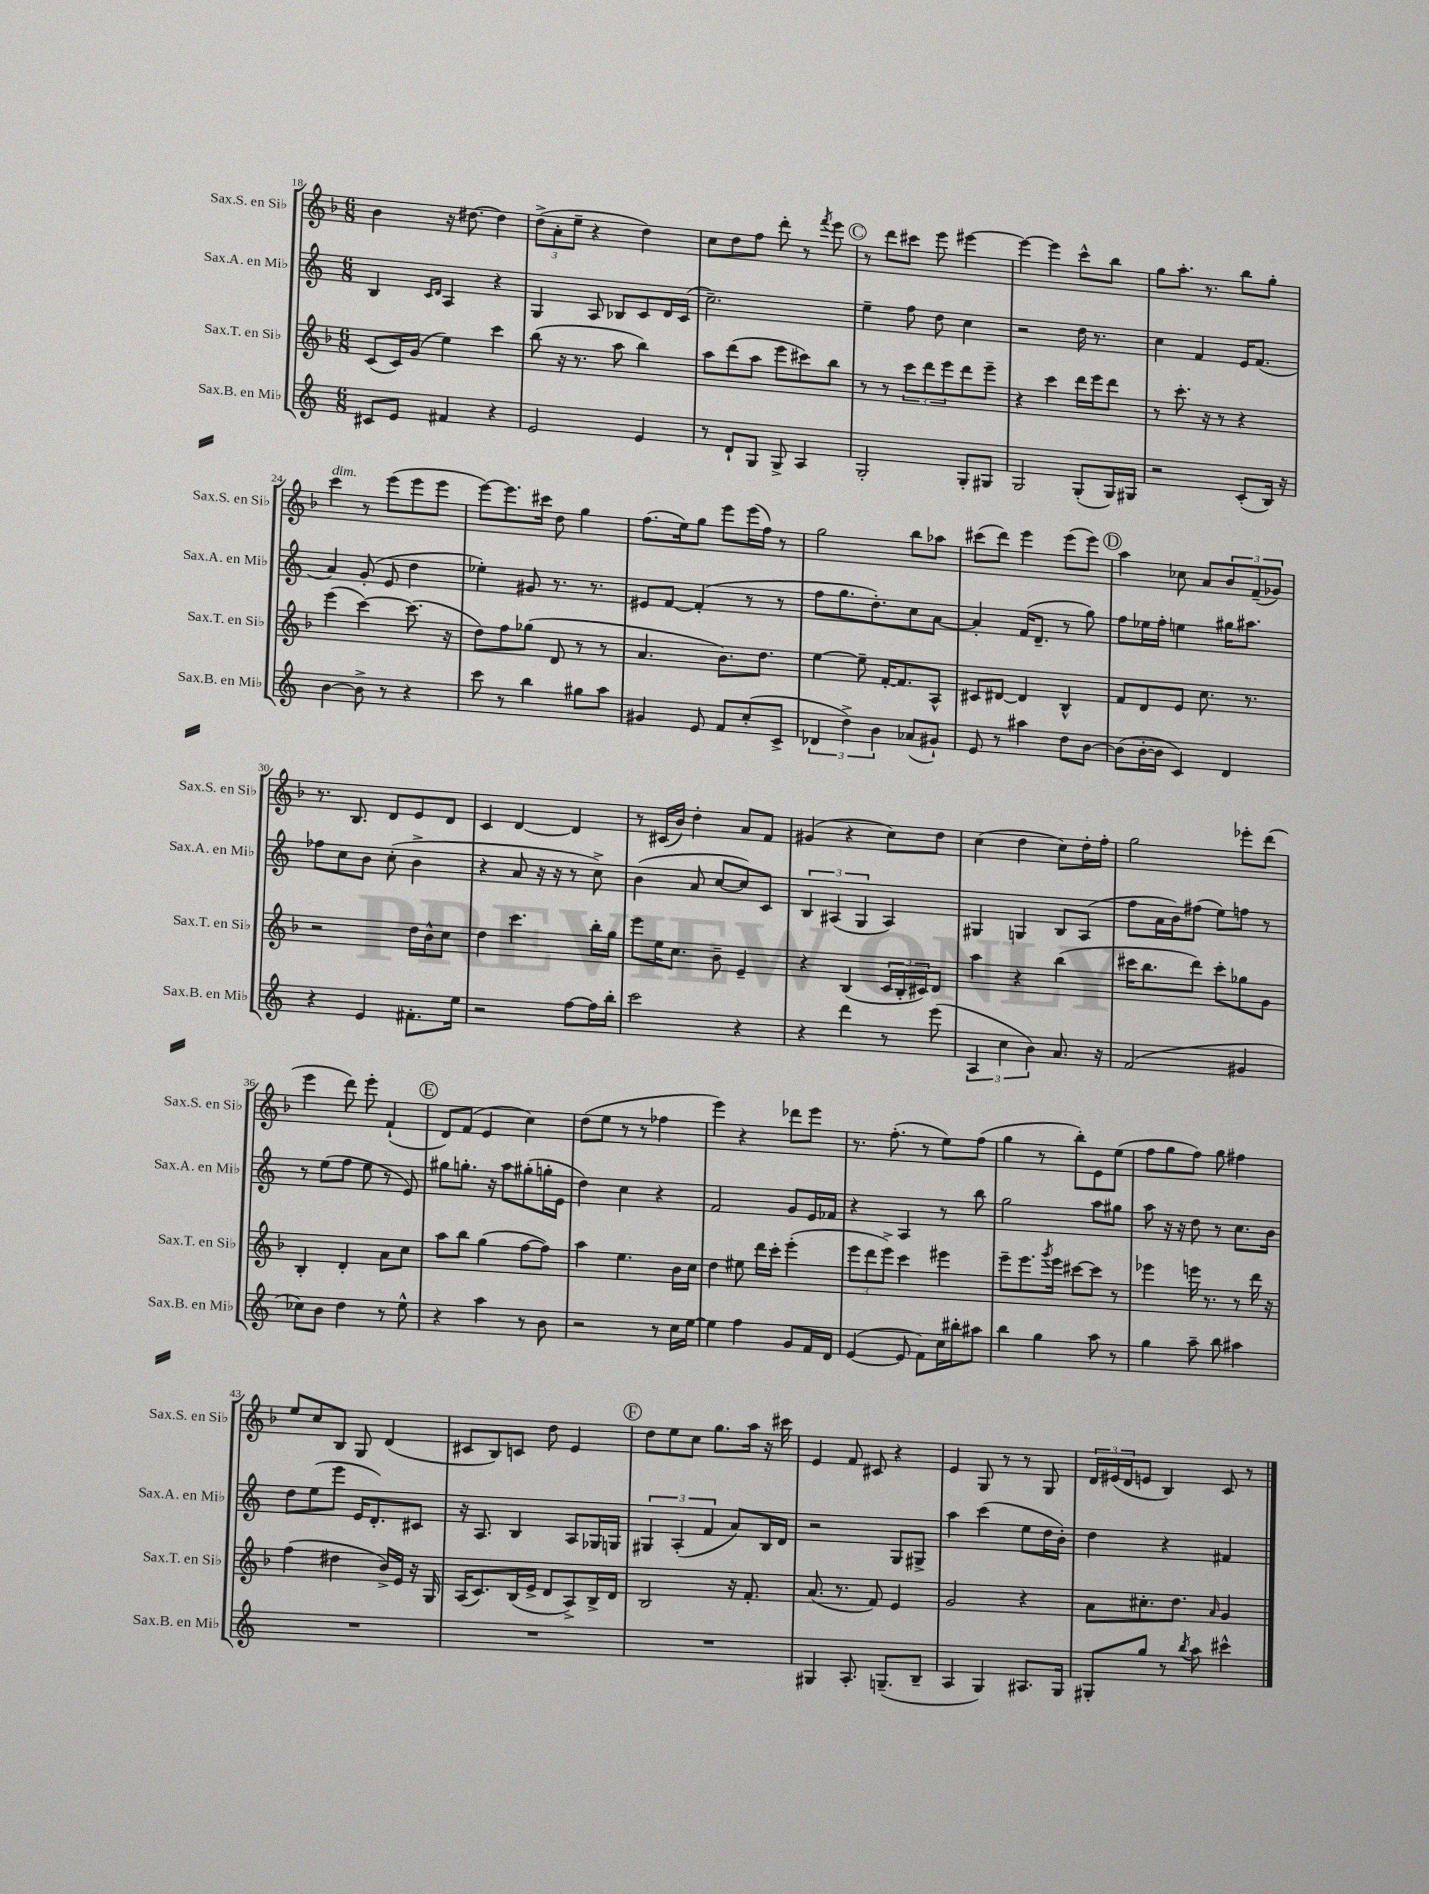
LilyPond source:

<<
\new StaffGroup <<
\new Staff = "s0" \with { instrumentName = "Sax.S. en Sib" shortInstrumentName = "Sax.S. en Sib" } {
    \clef treble \key f \major \numericTimeSignature \time 6/8
    bes'4 r16 dis''8.~ dis''4 |
    \tuplet 3/2 { d''8->( a'8-. e''8-- } r4 d''4) |
    c''8 d''8 f''8 d'''8-. r8 \acciaccatura { f'''8 } e'''8 |
    \mark \markup { \circle "C" } r8 d'''8 cis'''8 e'''8 eis'''4~ |
    eis'''4~ eis'''4 c'''8-^ bes''8 |
    g''8 a''8.-. r8. bes''8 g''8-. |
    c'''4^\markup { \italic "dim." } r8 e'''8( e'''8 e'''8 |
    e'''8~) e'''8. cis'''16 d''8 g''4 |
    f''8.( e''16) g''8 e'''8 e'''16( f''16) r8 |
    g''2 bes''8 aes''8 |
    cis'''8( d'''8) e'''4 e'''8( e'''8) |
    \mark \markup { \circle "D" } a''4 ces''8 a'8 \tuplet 3/2 { bes'8 f'8--( ges'8) } |
    r8. bes8. d'8 e'8 d'8 |
    c'4 d'4~ d'4 |
    r8 cis'16( bes'16) d''4-. a'8 f'8 |
    gis'4( r4 c''8) d''8 |
    c''4( d''4 c''8) d''16-. f''16-. |
    g''2 ees'''8-. d'''8( |
    e'''4 d'''8) e'''8-. f'4-!( |
    \mark \markup { \circle "E" } d'8) f'8( e'4 c''4) |
    d''8( e''8 r8 r8 fes''4 |
    e'''4) r4 des'''8 e'''8 |
    r8. f''8.-.( r8 e''8) f''8( |
    g''4 r8 bes''8-.) e'8 e''8( |
    f''8 g''8 f''8) g''8 fis''4 |
    e''8 c''8 bes8 g8 d'4( |
    cis'8 bes8) c'8 d''8 e'4 |
    \mark \markup { \circle "F" } d''8 e''8 c''8 g''8. a''16 r16 cis'''16 |
    e'4 f'8 cis'8 r4 |
    e'4 g8 r8 r8 g8 |
    \tuplet 3/2 { d'16 eis'16( d'16 } e'8 bes4) c'8 r8 \bar "|." |
}
\new Staff = "s1" \with { instrumentName = "Sax.A. en Mib" shortInstrumentName = "Sax.A. en Mib" } {
    \clef treble \key c \major \numericTimeSignature \time 6/8
    b4 \grace { c'16 d'16 } a4 r4 |
    g4 a8 bes8 c'8 d'16 c'16( |
    c''2.--) |
    \mark \markup { \circle "C" } e''4-- f''8 d''8 c''4 |
    r2 d''16 r8. |
    c''4 f'4 e'16 f'8.( |
    a'4) g'8-.( e'8 d''4 |
    ees''4-.) gis'8 r8. r8. |
    eis'8 f'8~ f'4-.( r8 r8 |
    f''8 g''8. d''8.-.) c''8 a'8~ |
    a'4-. f'16( d'8.-- r8 g''8) |
    \mark \markup { \circle "D" } f''8 ees''16 f''16-. e''4 gis''16 ais''8. |
    fes''8 c''8 b'8 c''8-.( b'4-> |
    r4 a'8 r16 r16 r8 c''8->) |
    b'4( a'8 c''8~ c''8) c'8 |
    \tuplet 3/2 { b4 ais4( g4 } ais4) |
    gis4 g4 b8 a8( |
    f''8 a'16 b'16) fis''8( e''8) f''8 r8 |
    r8 e''8( f''8 e''8 r8 e'8) |
    \mark \markup { \circle "E" } gis''8 g''8.-. r16 a''8 gis''8-.( g''16-. e'16 |
    d''4) c''4 r4 |
    f'2 g'8 e'16 fes'16 |
    r4 a4 r8 b''8 |
    g''2 a''8 gis''8 |
    a''8 r16 r16 d''8 r8 c''8. b'16 |
    d''8 e''8( e'''8 e'16 d'8.-.) cis'8 |
    r16 a8. b4 a8 ges16 g16 |
    \mark \markup { \circle "F" } \tuplet 3/2 { gis4 a4-.( f'4 } a'8) b16 d'16 |
    r2 g8 gis8-> |
    a''4 c'''4( e''8 d''16 b'16-.) |
    d''4 r4 fis'4 \bar "|." |
}
\new Staff = "s2" \with { instrumentName = "Sax.T. en Sib" shortInstrumentName = "Sax.T. en Sib" } {
    \clef treble \key f \major \numericTimeSignature \time 6/8
    c'8( c'16) g'16( e''4) c'''4 |
    bes''8( r16 r8. a''8 bes''4) |
    a''8 d'''8( a''8 e'''8 cis'''8) bes''8 |
    \mark \markup { \circle "C" } r8 r8 \tuplet 3/2 { c'''8 d'''8 e'''8 } d'''8 e'''8-- |
    r4 c'''4 d'''16 e'''16 d'''8 |
    r8 c'''8.-. r16 r8 r4 |
    e'''4( c'''4~) c'''8.( r16 |
    d''8) f''8 ges''8( d'8 r8 r8 |
    a'4. bes'8.) d''8. |
    e''4~ e''8-- f'16~-. f'8. a8-^ |
    cis'8 dis'8~ dis'4 bes4-^ |
    \mark \markup { \circle "D" } f'8 d'8 e'8 c''8. r8. |
    r2 d''16 bes'16-^ c''8 |
    d''4 c'''4. bes''16-. g''16 |
    e'''8 e''16 c''8. bes'8-- e'4-- |
    r4 bes4( \tuplet 3/2 { c'16 bes16-. cis'16) } d'8 |
    a''4 r4 bes''4( |
    cis'''16 bes''8. d'''8) cis'''8-. ges''8 g'8 |
    bes4-. d'4-. a'8 c''8 |
    \mark \markup { \circle "E" } a''8 bes''8 g''4( f''8~ f''8) |
    a''4 e''4. bes'16 c''16 |
    d''4 eis''8 d'''16 c'''16-. e'''4-.( |
    \tuplet 3/2 { e'''8 d'''8 e'''8->) } c'''4 eis'''4 |
    e'''8-- e'''8. \acciaccatura { g'''8 } e'''16 cis'''8~ cis'''8 r8 |
    ees'''4 e'''16 r8. r8 d'''16 r16 |
    f''4( dis''4 bes'16->) e'16 r16 g16 |
    a16( c'8.) bes16( e'16-> d'8 a8->) bes16-> d'16 |
    \mark \markup { \circle "F" } bes2 r16 f'8.-. |
    a'8.( r8. f'8) e'4 |
    g'2 r4 |
    a'8 cis''8.-. d''8. \grace { a'16 } g'4 \bar "|." |
}
\new Staff = "s3" \with { instrumentName = "Sax.B. en Mib" shortInstrumentName = "Sax.B. en Mib" } {
    \clef treble \key c \major \numericTimeSignature \time 6/8
    cis'8 e'8 fis'4 r4 |
    e'2 e'4 |
    r8 d'8-! g8 g8-> a4 |
    \mark \markup { \circle "C" } g2-. g8-. gis8 |
    g2 g8-.( g16) gis16 |
    r2 c'8-.( b16) r16 |
    b'4~ b'8-> r8 r4 |
    c'''8 r8 b''4 gis''8 a''8 |
    gis'4 e'8 f'8 c''8-.( c'8-> |
    \tuplet 3/2 { des'4 d''4->) b'4 } aes'8( gis'8-!) |
    e'8 r8 ais''4 d''8 b'8~ |
    \mark \markup { \circle "D" } b'8( b'16~-. b'16 c'4) d'4 |
    r4 e'4 fis'8.-. e''16 |
    r2 f''8~ f''16 b''16-. |
    c'''2 r4 |
    r4 d'''4 r8 e'''8( |
    \tuplet 3/2 { a4 c''4 b'4) } a'8. r16 |
    f'2( gis'4 |
    ces''8) b'8 d''4 r8 e''8-^ |
    \mark \markup { \circle "E" } r4 a''4 r8 b'8 |
    r2 r8 c''16 e''16~ |
    e''4 f''4 g'8 f'16 d'16 |
    e'4~( e'8 f'8) c''16 bis''16-. ais''8 |
    b''4 g''4 a''8 r8 |
    g''4 a''8-- b''8 ais''4 |
    R2. |
    R2. |
    \mark \markup { \circle "F" } R2. |
    gis4 a8.-. g8.--( b8-- |
    a4 g4) ais8. g16 |
    gis8-. g''8 r8 \acciaccatura { b''8 } a''8 cis'''4-^ \bar "|." |
}
>>
>>
\layout { \context { \Score currentBarNumber = #18 } }
